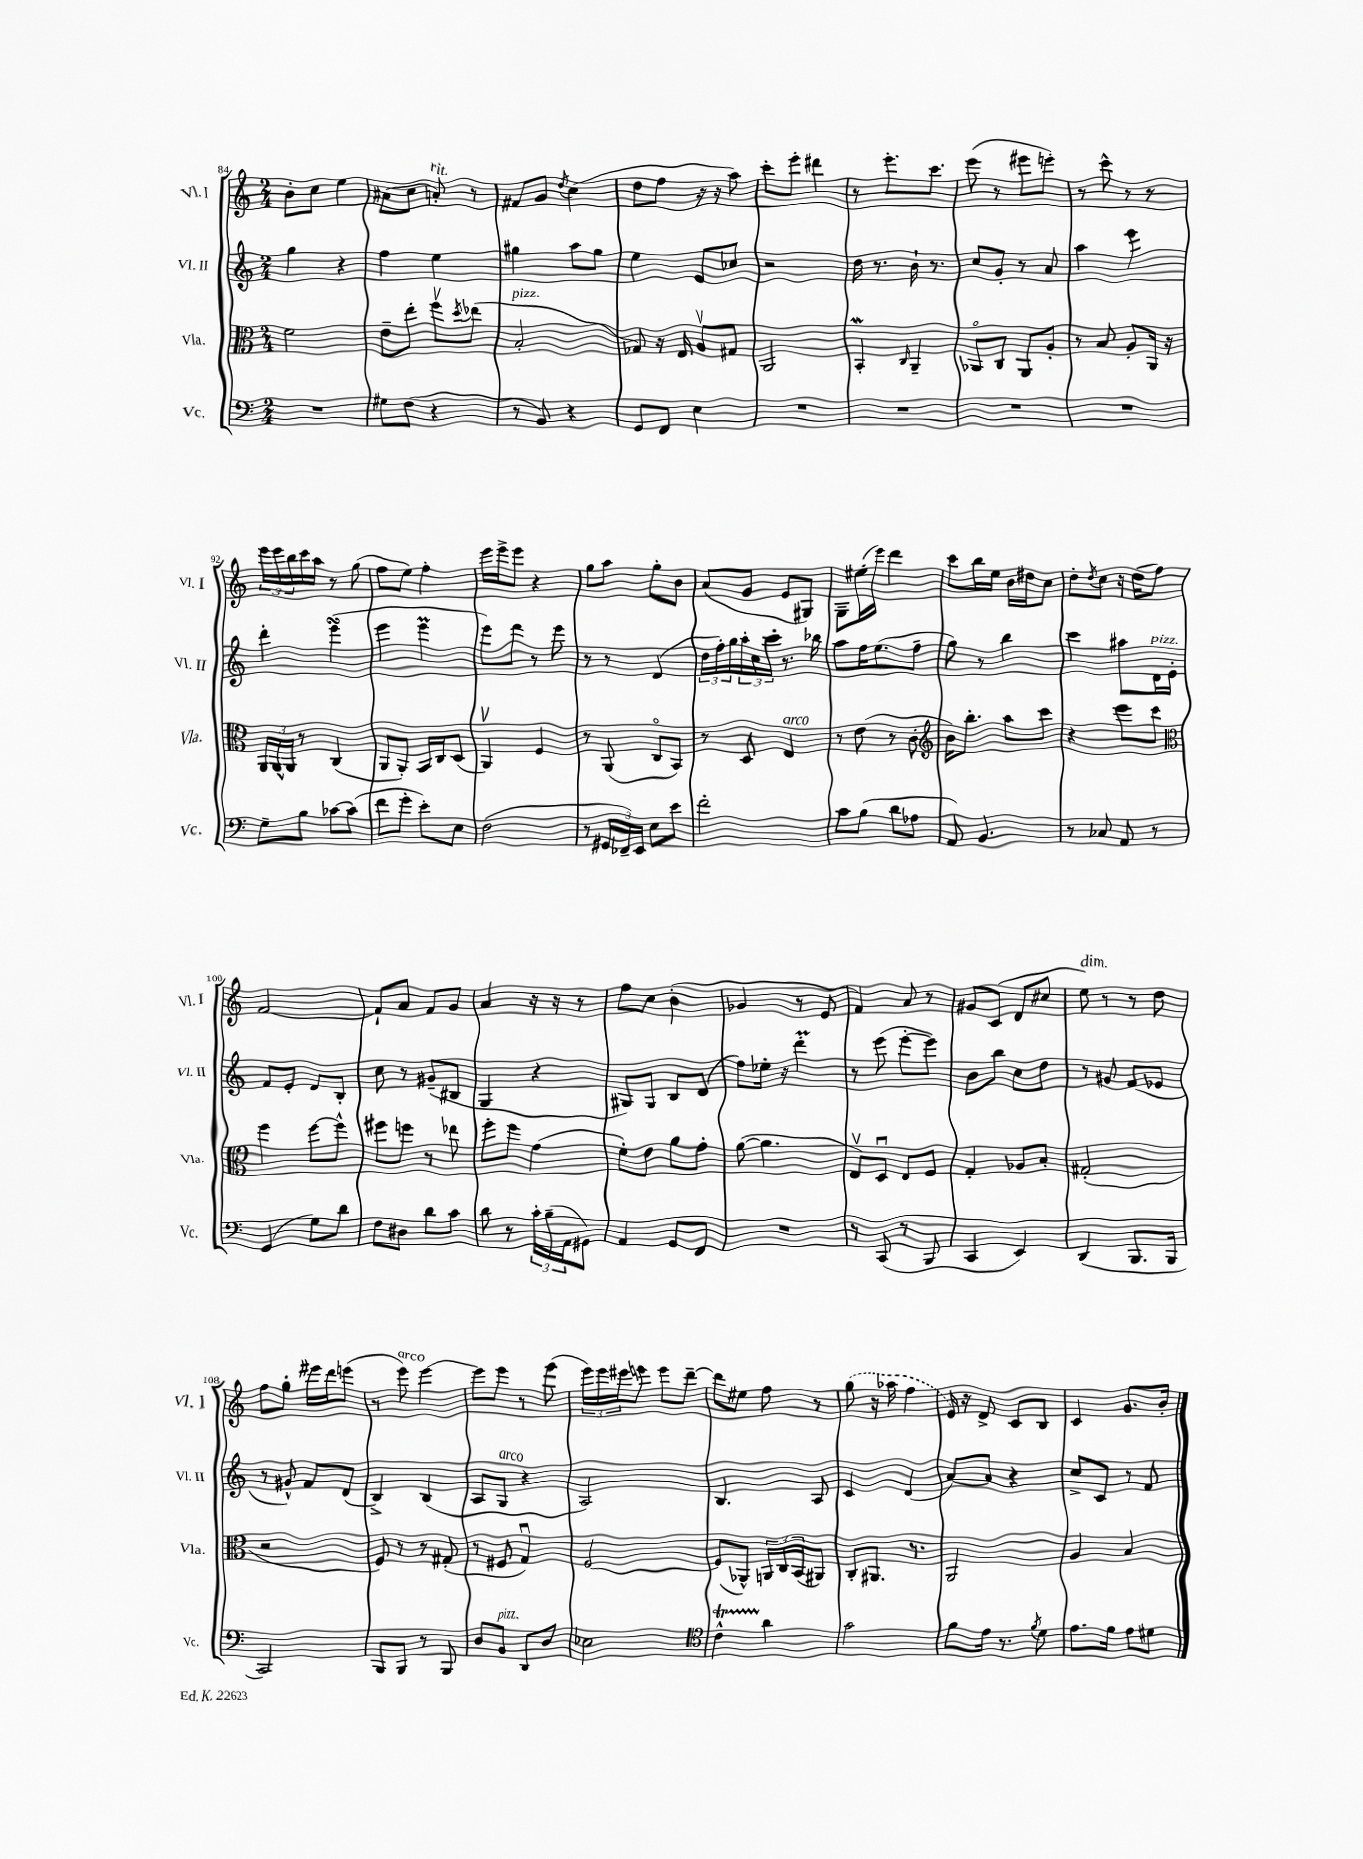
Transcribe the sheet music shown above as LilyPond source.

<<
\new StaffGroup <<
\new Staff = "s0" \with { instrumentName = "Vl. I" shortInstrumentName = "Vl. I" } {
    \clef treble \key c \major \numericTimeSignature \time 2/4
    b'8-. c''8 e''4 |
    ais'8( c''8 a'8-.^\markup { \italic "rit." }) r8 |
    fis'8 g'8 \acciaccatura { d''8 } c''4( |
    d''8 f''8 r16 r16 a''8) |
    c'''8-. e'''8-. dis'''4 |
    r8 e'''8.-. c'''8. |
    e'''8( r8 eis'''8 e'''8-.) |
    r8 c'''8-^ r8 r8 |
    \tuplet 3/2 { e'''16 e'''16 b''16 } c'''16 a''16 r8 g''8( |
    f''8 e''8) f''4-. |
    e'''16 e'''16-> e'''8 r4 |
    g''8 a''8 g''8-. b'8 |
    a'8( g'8 e'8 gis8) |
    g8-- eis''16-.( e'''16) d'''4 |
    c'''8 b''16 e''16 b'16 dis''16 c''8 |
    d''8-. \acciaccatura { d''8 } c''8 r16 d''16( f''8) |
    f'2~ |
    f'8-! a'8 f'8 g'8 |
    a'4 r16 r16 r8 |
    f''8 c''8 b'4-.( |
    ges'4 r8 e'8 |
    f'4) a'8 r8 |
    gis'8 c'8( d'8 cis''8 |
    e''8^\markup { \italic "dim." }) r8 r8 d''8 |
    f''8 g''8-. eis'''16 d'''16 e'''8( |
    r8 e'''8^\markup { \italic "arco" }) e'''4~ |
    e'''8 e'''8 r8 e'''8( |
    \tuplet 3/2 { e'''16) e'''16 eis'''16 } e'''8 e'''8 d'''8~-- |
    d'''8 eis''8 f''8 r8 |
    \once \slurDashed g''8( r16 aes''16 f''4 |
    e'16) r16 d'8-> c'8 b8 |
    c'4 g'8. b'16-. \bar "|." |
}
\new Staff = "s1" \with { instrumentName = "Vl. II" shortInstrumentName = "Vl. II" } {
    \clef treble \key c \major \numericTimeSignature \time 2/4
    g''4 r4 |
    f''4 e''4 |
    gis''4 a''8 gis''8 |
    e''4 e'8 ces''8 |
    r2 |
    d''16 r8. b'16-! r8. |
    c''8 g'8-. r8 a'8 |
    a''4 e'''4 |
    d'''4-. e'''4\turn( |
    e'''4 e'''4\prall |
    e'''8) d'''8 r8 e'''8 |
    r8 r8 d'4( |
    \tuplet 3/2 { d''16 f''16-.) g''16 } \tuplet 3/2 { a''16-. c''16 c'''16-. } r8. bes''16 |
    a''8 f''16 e''8.( f''8-- |
    g''8) r8 b''4 |
    c'''4 ais''8 d'16^\markup { \italic "pizz." } e'16-. |
    f'8 e'8-. d'8 b8-. |
    c''8 r8 gis'8--( bis8 |
    g4 r4 |
    gis8) gis8 b8 d'8( |
    f''8) ees''16-. r16 d'''4-.\prall |
    r8 e'''8( e'''8~-. e'''8) |
    b'8 b''8 c''8 d''8 |
    r8 gis'8 f'8( ees'8 |
    r8 gis'8-^) f'8 d'8( |
    b4->) b4( |
    a8 g8^\markup { \italic "arco" } r4 |
    a2) |
    b4. a8 |
    c'4 d'4( |
    a'8~) a'8 r4 |
    c''8-> c'8 r8 f'8 \bar "|." |
}
\new Staff = "s2" \with { instrumentName = "Vla." shortInstrumentName = "Vla." } {
    \clef alto \key c \major \numericTimeSignature \time 2/4
    f'2 |
    e'8-- e''8-. f''8\upbow \acciaccatura { d''8 } ees''8( |
    b2-.^\markup { \italic "pizz." } |
    ges8) r16 e16 a8\upbow gis8 |
    a,2 |
    b,4-.\mordent \grace { c16 } a,4-- |
    aes,8\flageolet c8 aes,8 a8-. |
    r8 b8 a8-. a,16 r16 |
    \tuplet 3/2 { a,16 a,16-^ a,16 } r8 c4( |
    a,8 a,8-.) b,16 c16 d8( |
    a,4\upbow) f4 |
    r8 a,8( c8\flageolet b,8) |
    r8 d8 e4^\markup { \italic "arco" } |
    r8 e'8( r8 c'8-. |
    \clef treble b'16) b''8.-. a''8 c'''8 |
    r4 e'''8 c'''8 |
    \clef alto f''4 f''8~ f''8-^ |
    fis''8 f''8 r8 ees''8 |
    f''8-. f''8 g'4( |
    f'8-.) e'8 a'8 g'8-. |
    a'8~( a'4. |
    e8\upbow) d8\downbow e8 f8 |
    g4-. aes8 b8-. |
    gis2-.( |
    r2 |
    f8) r8 r8 gis8-.( |
    r8 fis8 g4\downbow) |
    f2~ |
    f8( aes,8-^) \tuplet 3/2 { a,16 c16 b,16( } ais,8) |
    c8-. ais,8. r8. |
    a,2 |
    a4 b4 \bar "|." |
}
\new Staff = "s3" \with { instrumentName = "Vc." shortInstrumentName = "Vc." } {
    \clef bass \key c \major \numericTimeSignature \time 2/4
    R2 |
    gis8 f8( r4 |
    r8 b,8) r4 |
    g,8 f,8 e4 |
    R2 |
    R2 |
    R2 |
    R2 |
    g8-- b8 ces'8~ ces'8( |
    f'8 g'8-. e'8-.) e8 |
    f2( |
    r8 \tuplet 3/2 { gis,16 fes,16--) e,16 } e8 e'8 |
    f'2-. |
    c'8 b8( d'8 aes8 |
    a,8) b,4. |
    r8 ces8 a,8 r8 |
    g,4( g8) d'8 |
    f8 dis8 d'8 c'8 |
    d'8 r8 \tuplet 3/2 { c'16-. b16--( a,16 } gis,8) |
    a,4 g,8 f,8 |
    R2 |
    r8 c,8( r8 b,,8 |
    c,4 e,4) |
    d,4( b,,8. b,,16 |
    c,2) |
    b,,8 b,,8 r8 b,,8 |
    d8 b,8^\markup { \italic "pizz." } d,8 d8 |
    ees2 |
    \clef tenor c'4-^\startTrillSpan a'4\stopTrillSpan |
    g'2 |
    f'8 e'16 r8. \acciaccatura { f'8 } d'8 |
    e'8. f'16 e'8 dis'8 \bar "|." |
}
>>
>>
\layout { \context { \Score currentBarNumber = #84 } }
